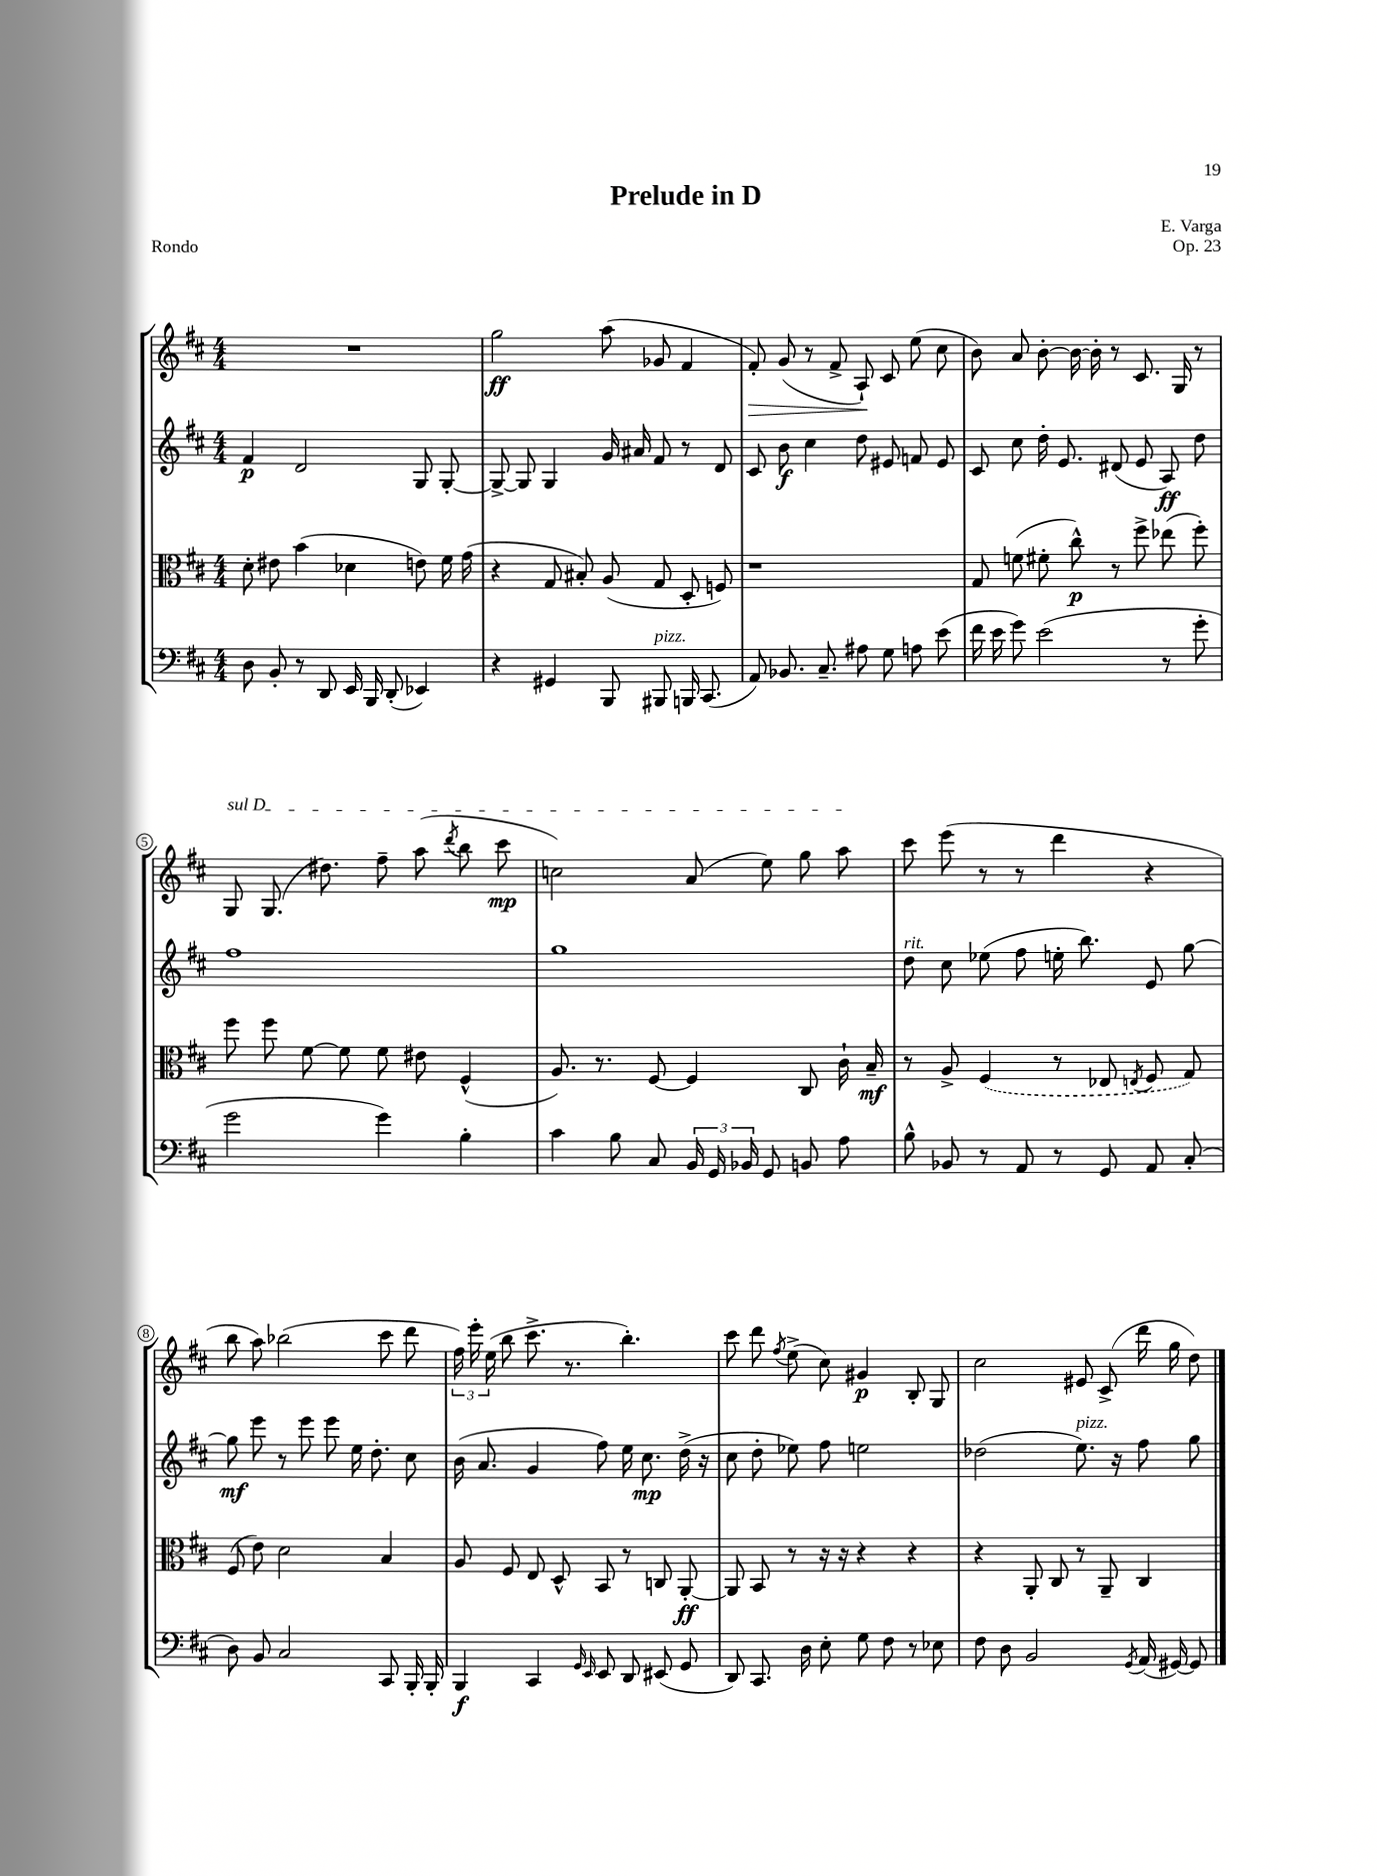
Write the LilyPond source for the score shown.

\header { title = "Prelude in D" composer = "E. Varga" opus = "Op. 23" piece = "Rondo" }
<<
\new StaffGroup <<
\new Staff = "s0" {
    \clef treble \key d \major \numericTimeSignature \time 4/4
    \autoBeamOff R1 |
    g''2\ff a''8( ges'8 fis'4 |
    fis'8-.\>) g'8( r8 fis'8-> a8-!\!) cis'8 e''8( cis''8 |
    b'8) a'8 b'8~-. b'16~ b'16-. r8 cis'8. g16 r8 |
    \once \override TextSpanner.bound-details.left.text = \markup { \italic "sul D" } g8\startTextSpan g8.( dis''8.) fis''8-- a''8( \acciaccatura { d'''8 } b''8 cis'''8\mp |
    c''2) a'8( e''8) g''8 a''8\stopTextSpan |
    cis'''8 e'''8( r8 r8 d'''4 r4 |
    b''8 a''8) bes''2( cis'''8 d'''8 |
    \tuplet 3/2 { fis''16) e'''16-. e''16( } b''8 cis'''8.-> r8. b''4.-.) |
    cis'''8 d'''8 \acciaccatura { fis''8 } e''8->( cis''8) gis'4\p b8-. g8 |
    cis''2 eis'8 cis'8->( d'''16 g''16 d''8) \bar "|." |
}
\new Staff = "s1" {
    \clef treble \key d \major \numericTimeSignature \time 4/4
    \autoBeamOff fis'4\p d'2 g8 g8~-. |
    g8~-> g8 g4 g'16 ais'16 fis'8 r8 d'8 |
    cis'8 b'8\f cis''4 d''8 eis'8 f'8 eis'8 |
    cis'8 cis''8 d''16-. e'8. dis'8( e'8 a8\ff) d''8 |
    fis''1 |
    g''1 |
    d''8^\markup { \italic "rit." } cis''8 ees''8( fis''8 e''16-. b''8.) e'8 g''8~ |
    g''8\mf e'''8 r8 e'''8 e'''8 e''16 d''8.-. cis''8 |
    b'16( a'8. g'4 fis''8) e''16 cis''8.\mp d''16->( r16 |
    cis''8 d''8-. ees''8) fis''8 e''2 |
    des''2( e''8.^\markup { \italic "pizz." }) r16 fis''8 g''8 \bar "|." |
}
\new Staff = "s2" {
    \clef alto \key d \major \numericTimeSignature \time 4/4
    \autoBeamOff d'8-. eis'8 b'4( des'4 e'8) fis'16 g'16( |
    r4 g8 bis8-.) a8( g8 d8-. f8) |
    r1 |
    g8 f'8( fis'8-. cis''8-^\p) r8 fis''8-> ees''8( fis''8-.) |
    fis''8 fis''8 fis'8~ fis'8 fis'8 eis'8 fis4-^( |
    a8.) r8. fis8~ fis4 cis8 cis'16-! b16--\mf |
    r8 a8-> \once \slurDashed fis4( r8 ees8 \acciaccatura { e8 } fis8 g8) |
    fis8( e'8) d'2 b4 |
    a8 fis8 e8 d8-^ b,8 r8 c8 a,8~-.\ff |
    a,8 b,8 r8 r16 r16 r4 r4 |
    r4 a,8-. cis8 r8 a,8-- cis4 \bar "|." |
}
\new Staff = "s3" {
    \clef bass \key d \major \numericTimeSignature \time 4/4
    \autoBeamOff d8 b,8-. r8 d,8 e,16 b,,16 d,8-.( ees,4) |
    r4 gis,4 b,,8 bis,,8^\markup { \italic "pizz." } b,,16 cis,8.( |
    a,8) bes,8. cis8.-- ais8 g8 a8 e'8( |
    fis'16 e'16 g'8) e'2( r8 g'8-. |
    g'2 g'4) b4-. |
    cis'4 b8 cis8 \tuplet 3/2 { b,16 g,16 bes,16 } g,8 b,8 a8 |
    b8-^ bes,8 r8 a,8 r8 g,8 a,8 cis8-.( |
    d8) b,8 cis2 cis,8 b,,16-. b,,16-. |
    b,,4\f cis,4 \grace { g,16 e,16 } e,8 d,8 eis,8( g,8 |
    d,8) cis,8. d16 e8-. g8 fis8 r8 ees8 |
    fis8 d8 b,2 \acciaccatura { g,8 } a,16( gis,16~) gis,8 \bar "|." |
}
>>
>>
\layout { \context { \Score \override BarNumber.stencil = #(make-stencil-circler 0.1 0.3 ly:text-interface::print) } }
